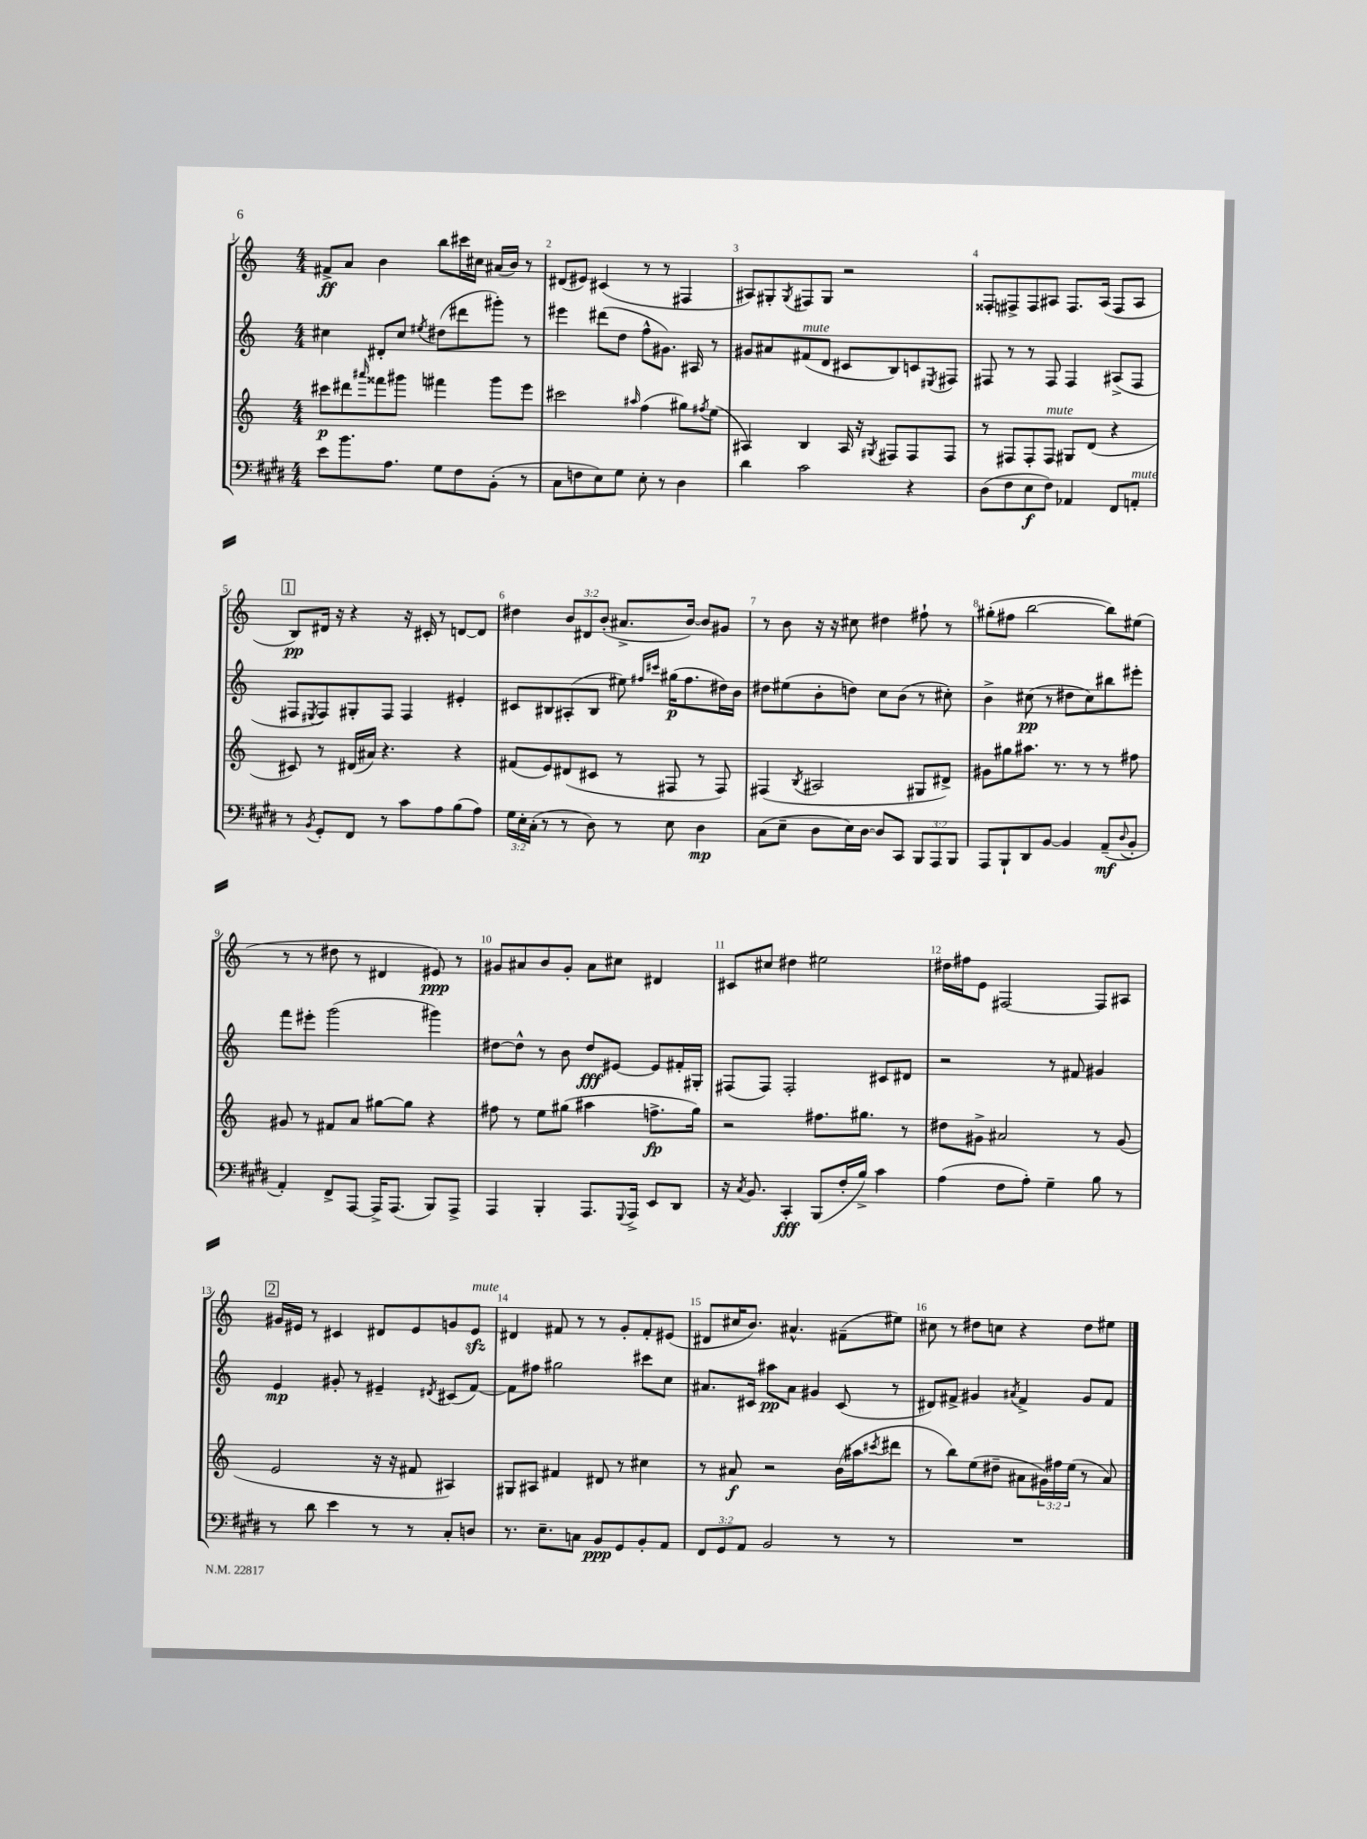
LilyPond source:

<<
\new StaffGroup <<
\new Staff = "s0" {
    \clef treble \key c \major \numericTimeSignature \time 4/4 \override Staff.TupletNumber.text = #tuplet-number::calc-fraction-text
    fis'8->\ff a'8 b'4 b''8 cis'''16 cis''16 ais'16( b'16) r8 |
    dis'8( eis'8) cis'4( r8 r8 fis4 |
    ais8) gis8-. \acciaccatura { gis8 } fis8 gis8 r2 |
    fisis8-. fis8-> fis8 ais8 fis8. ais16( fis8 ais8 |
    \mark \markup { \box "1" } b8\pp) dis'16 r16 r4 r16 cis'16-. r8 d'8~ d'8 |
    dis''4 \tuplet 3/2 { b'8 dis'8 b'8-.( } ais'8.-> b'16~) b'8 gis'8 |
    r8 b'8 r16 r16 cis''8 dis''4 fis''8-! r8 |
    gis''8-.( fis''8 b''2~ b''8) eis''8( |
    r8 r8 dis''8 r8 dis'4 eis'8\ppp) r8 |
    gis'8 ais'8 b'8 gis'8-. ais'8 cis''8 dis'4 |
    cis'8 cis''8 dis''4 eis''2 |
    dis''16 fis''16 e'8 fis2~ fis8 ais8 |
    \mark \markup { \box "2" } gis'16 eis'16 r8 cis'4 dis'8 eis'8 g'8 eis'8\sfz^\markup { \italic "mute" } |
    dis'4 fis'8 r8 r8 g'8-. fis'8-. eis'8( |
    dis'8 cis''16 b'8.) ais'4.-^ fis'8--( eis''8) |
    cis''8 r8 dis''8 c''8 r4 dis''8 eis''8 \bar "|." |
}
\new Staff = "s1" {
    \clef treble \key c \major \numericTimeSignature \time 4/4
    cis''4 dis'8-. cis''8 \acciaccatura { eis''8 } dis''8( dis'''8 gis'''8-.) r8 |
    eis'''4 dis'''8( d''8 f''8-^ gis'8.) ais16 r8 |
    gis'8 ais'8 fis'8^\markup { \italic "mute" }( d'8 cis'8 b8) c'8 \acciaccatura { eis8 } fis8 |
    fis8 r8 r8 fis8 fis4 ais8->( fis8 |
    \mark \markup { \box "1" } fis8 \acciaccatura { eis8 } fis8) gis8-. fis8 fis4 eis'4-. |
    cis'8 bis8 ais8-.( bis8 eis''8) \grace { fis''16 cis'''16 } gis''16\p( fis''8. dis''16) b'16 |
    dis''8 eis''8( b'8-. d''8) c''8 b'8( r8 cis''8-.) |
    b'4-> cis''8\pp( r8 dis''8 cis''8) bis''8 eis'''8-. |
    f'''8 eis'''8-. g'''2( gis'''4) |
    dis''8~ dis''8-^ r8 b'8 dis''8\fff eis'8~ eis'8 fis'16-. gis16-. |
    fis8( fis8) fis2-. cis'8 dis'8 |
    r2 r8 fis'8 gis'4 |
    \mark \markup { \box "2" } e'4\mp gis'8-. r8 eis'4-- \acciaccatura { dis'8 } cis'8( f'8~) |
    f'8 fis''8 gis''2 cis'''8 c''8 |
    ais'8. cis'16 ais''8\pp ais'8 gis'4 cis'8( r8 |
    dis'8) fis'8-> gis'4 \acciaccatura { ais'8 } fis'4-> gis'8 fis'8 \bar "|." |
}
\new Staff = "s2" {
    \clef treble \key c \major \numericTimeSignature \time 4/4 \override Staff.TupletNumber.text = #tuplet-number::calc-fraction-text
    cis'''8\p dis'''8 \grace { ais'''16 } fisis'''8 gis'''8 fis'''4 gis'''8 e'''8 |
    cis'''2 \grace { ais''16 } f''4( gis''8) \acciaccatura { fis''8 } e''8( |
    ais4) b4 ais16 r16 \acciaccatura { gis8 } fis8 fis8 fis8 |
    r8 fis8 fis8-. fis8^\markup { \italic "mute" } gis8 d'8( r4 |
    \mark \markup { \box "1" } cis'8) r8 dis'16( ais'16) r4. r4 |
    fis'8( e'8) dis'8( cis'8 r8 fis8 r8 fis8) |
    fis4( \acciaccatura { b8 } ais2 gis8 dis'8->) |
    gis'8 gis''8 ais''8. r8. r8 r8 fis''8 |
    gis'8 r8 fis'8 a'8 gis''8~ gis''8 r4 |
    fis''8 r8 e''8 gis''8( ais''4 f''8.->\fp gis''16) |
    r2 fis''8. gis''8. r8 |
    dis''8 gis'8-> ais'2 r8 gis'8( |
    \mark \markup { \box "2" } e'2 r16 r16 fis'8 ais4) |
    gis8 ais8 fis'4 dis'8 r8 cis''4 |
    r8 ais'8\f r2 b'16( ais''16 \acciaccatura { cis'''8 } dis'''8 |
    r8 b''8) e''8( dis''8-- ais'8 \tuplet 3/2 { gis'16) fis''16 e''16( } r8 ais'8) \bar "|." |
}
\new Staff = "s3" {
    \clef bass \key e \major \numericTimeSignature \time 4/4 \override Staff.TupletNumber.text = #tuplet-number::calc-fraction-text
    e'8 b'8. a8. gis8 fis8 b,8-.( r8 |
    cis8 f8 e8) gis8 e8-. r8 dis4 |
    dis'4 cis'2 r4 |
    dis8( fis8 e8\f fis8) aes,4 fis,8 a,8-.^\markup { \italic "mute" } |
    \mark \markup { \box "1" } r8 \acciaccatura { b,8 } gis,8-. fis,8 r8 cis'8 a8 b8( a8) |
    \tuplet 3/2 { gis16 e16-. cis16-.( } r8 r8 dis8) r8 e8 dis4\mp |
    cis8( e8-- dis8 e16) dis16~ dis8 cis,8 \tuplet 3/2 { b,,8 a,,8 b,,8 } |
    a,,8 b,,8-! dis,8 b,8~ b,4 a,8--\mf( \appoggiatura { dis8 } b,8-. |
    a,4-.) fis,8-> a,,8~ a,,16-> a,,8.( b,,8) a,,8-> |
    a,,4 b,,4-. a,,8. \appoggiatura { gis,,8 } a,,16-> e,8 dis,8 |
    r16 \acciaccatura { cis8 } b,8. cis,4-.\fff b,,8( fis16-. b16->) cis'4 |
    a4( fis8 a8-.) gis4-- b8 r8 |
    \mark \markup { \box "2" } r8 dis'8 e'4 r8 r8 cis8-. d8 |
    r8. e8.-- c8 b,8\ppp gis,8 b,8-. a,8 |
    \tuplet 3/2 { fis,8 gis,8 a,8 } b,2 r8 r8 |
    R1 \bar "|." |
}
>>
>>
\layout { \context { \Score \override BarNumber.break-visibility = ##(#f #t #t) barNumberVisibility = #all-bar-numbers-visible } }
